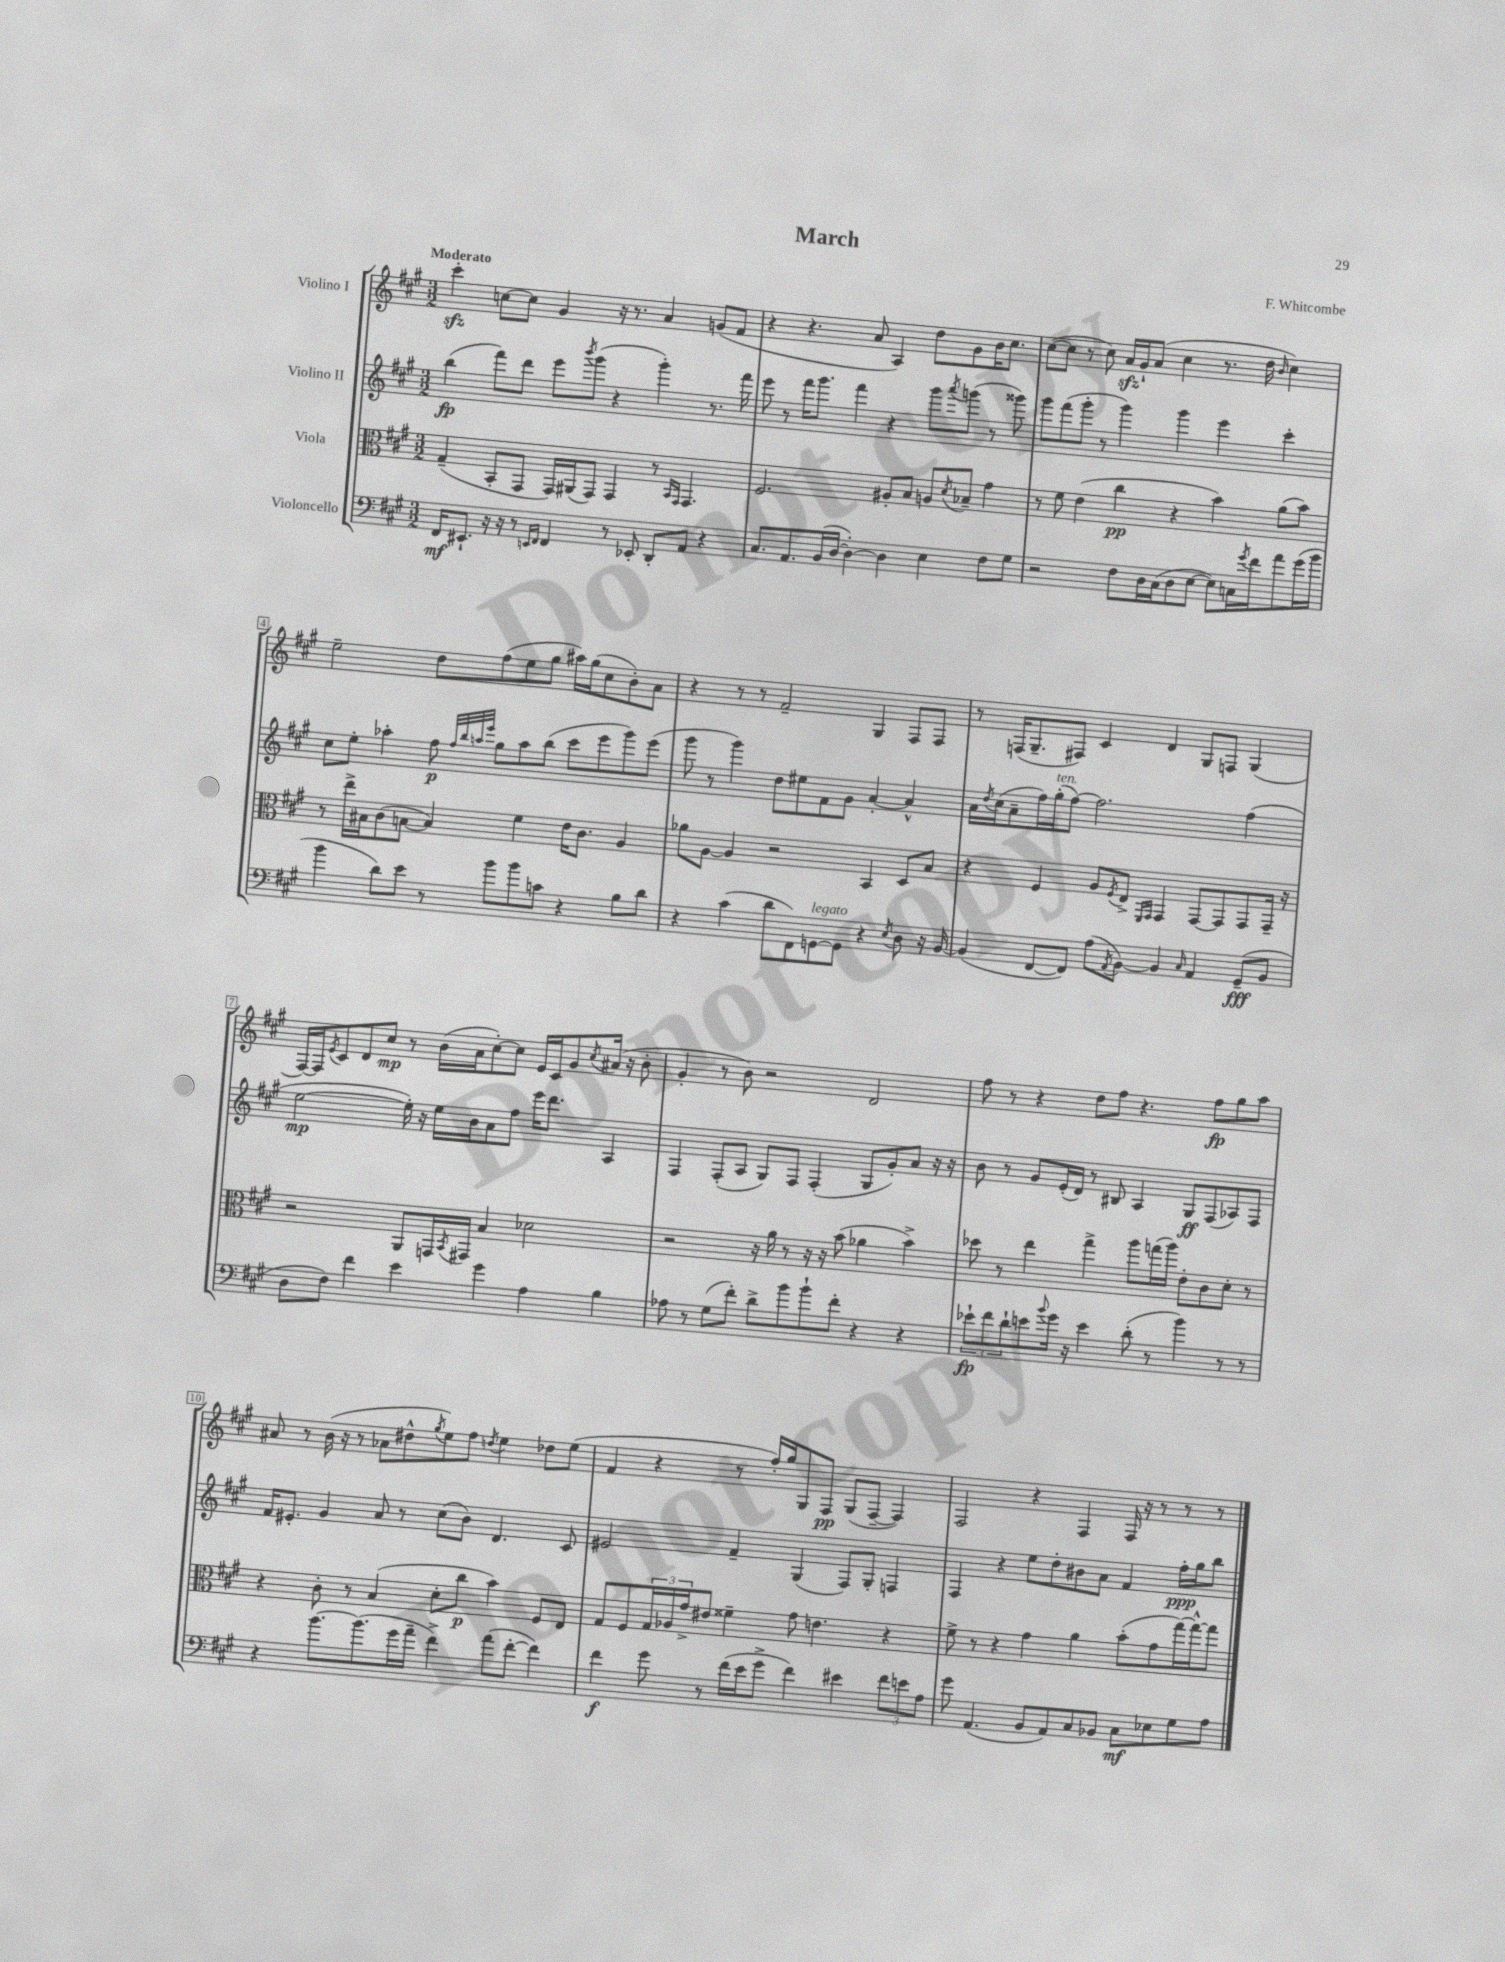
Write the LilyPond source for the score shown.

\header { title = "March" composer = "F. Whitcombe" }
<<
\new StaffGroup <<
\new Staff = "s0" \with { instrumentName = "Violino I" } {
    \clef treble \key a \major \numericTimeSignature \time 3/2 \tempo "Moderato"
    cis'''4-.\sfz c''8~ c''8 gis'4 r16 r8. a'4 g'8( fis'8 |
    r4 r4. a'8 a4) d''8 gis'8 b'16 cis''8. |
    cis''8~( cis''8 r8 cis''8) a'16\sfz gis'16-! a'8( cis''4 r8. d''16 \grace { b'16 } cis''4) |
    e''2-- d''8 fis''8( e''8 gis''8 ais''16) gis''16( cis''8 b'8-.) a'8 |
    r4 r8 r8 fis'2-- gis4 fis8 fis8 |
    r8 f16( gis8.-- fis8) cis'4 d'4 gis8 f8 gis4( |
    fis16~) fis16 \acciaccatura { e'8 } cis'8 d'8 cis''8\mp r8 b'16( a'16 cis''8~-.) cis''8 e'16 cis'16 gis'8 \acciaccatura { cis''8 } ais'16( r16 b'8-. |
    gis'4-. r8 b'8) r2 d'2 |
    fis''8 r8 r4 d''8 fis''8 r4. fis''8\fp gis''8 a''8 |
    ais'8 r8 b'16( r16 r8 aes'8 dis''8-^ \acciaccatura { gis''8 } e''8) fis''8 \acciaccatura { d''8 } e''4 des''8 e''8( |
    fis'4 r4 r8 fis''16-.) gis''16 gis8 fis8\pp gis8( fis8~-- fis4) |
    fis2 r4 fis4 fis16 r16 r8 r8 r8 \bar "|." |
}
\new Staff = "s1" \with { instrumentName = "Violino II" } {
    \clef treble \key a \major \numericTimeSignature \time 3/2
    b''4\fp( fis'''8) d'''8 e'''8 \acciaccatura { b'''8 } gis'''8( r4 gis'''4-.) r8. fis'''16 |
    e'''8 r8 fis'''16 gis'''8. fis'''4 r4 gis'''8 \acciaccatura { a'''8 } g'''8( r8 gisis'''8) |
    gis'''8 fis'''8( gis'''8-. r8 gis'''4) gis'''4 e'''4 cis'''4-. |
    cis''8 e''8-. aes''4-. fis''8\p \grace { fis''32 b''32 a''32 e'''32 } gis''8 a''8 b''8( cis'''8 e'''8 gis'''8) e'''8( |
    gis'''8 r8 gis'''4) d''8 eis''8 fis'8 gis'8 a'4~-. a'4-^ |
    a'16 \acciaccatura { d''8 } cis''16( a'8-- fis''16) gis''16-.^\markup { \italic "ten." }( fis''8~) fis''2. fis''4( |
    e''2~\mp e''16-.) r16 e''16 b'16 a'8 fis''8 e'''16 d'''8. a4 |
    fis4 fis8-.( a8 gis8) fis8 fis4-.( gis8 gis'8-.) a'8 r16 r16 |
    b'8 r8 gis'8 e'16-.( d'16) r8 bis8 a4 gis8\ff fis8( aes8) fis8 |
    fis'16 eis'8.-. gis'4 a'8 r8 cis''8( b'8) d'4. cis'8 |
    eis'2 fis'4-- gis4( fis8) gis8-. f4 |
    fis4 r4 e''8 d''8-. bis'8 a'8 fis'4 fis''16-.\ppp gis''16 b''8 \bar "|." |
}
\new Staff = "s2" \with { instrumentName = "Viola" } {
    \clef alto \key a \major \numericTimeSignature \time 3/2
    gis4--( b,8-. gis,8 gis,16) ais,16( gis,8) gis,4 r8 \grace { b,16 gis,16 } gis,4. |
    fis2. ais8-. b8 a8 \acciaccatura { d'8 } bes8-- gis'4 |
    r8 fis'8 e'4( cis''4\pp r4 b'4) a'8( b'8) |
    r8 e''16-> bis16 cis'8( b8~ b4) fis'4 e'16 cis'8. a4 |
    aes'8 a8~ a4 r2 b,4 d8 b8 |
    r4 fis4 a8 \acciaccatura { fis8 } e8-> \grace { fis,16 gis,16 } gis,4 gis,8~ gis,8 gis,8 gis,16-- r16 |
    r2 a,8 g,16 \acciaccatura { b,8 } gis,16 b4 des'2 |
    r2 r16 a'16 r8 r16 r16 b'8( aes'4 b'4->) |
    des''8 r8 e''4 gis''4-> a''8 g''16( a''16) e'8-. cis'8 d'8-. r8 |
    r4 cis'8-. r8 b4( d'8-. cis''8\p b'4) fis8 e8 |
    gis8 fis8 \tuplet 3/2 { gis16 aes16 gis'16-> } eis'8 fisis'4-- gis'8 e'4. r4 |
    fis'8-> r8 r4 gis'4 a'4 b'8-.( gis'8 gis''16~) gis''16~-^ gis''8 \bar "|." |
}
\new Staff = "s3" \with { instrumentName = "Violoncello" } {
    \clef bass \key a \major \numericTimeSignature \time 3/2
    fis,16\mf eis,8.-! r16 r16 r8 \grace { e,16 fis,16 } fis,4 r8 ees,8-. d,8-. a,8 r4 |
    cis8. a,8. b,16( d16~ d4~-.) d4 e4 fis8 gis8 |
    r2 fis8 d16 cis16( d8 e8~ e8) c16 \acciaccatura { gis'8 } fis'16 a'8 gis'16( b'16 |
    b'4 d'8) e'8 r8 b'8 b'8 c'8 r4 b8 d'8 |
    r4 cis'4( d'8 fis,8) g,8~^\markup { \italic "legato" } g,8 r4 \acciaccatura { e8 } d8 r16 b,16~ |
    b,4( fis,8~ fis,8) a8( \acciaccatura { a,8 } b,8~) b,4 \grace { cis16 } a,4 gis,8--\fff( b,8 |
    d8 fis8) fis'4 e'4 gis'4 a4 b4 |
    aes8 r8 gis8( fis'8-.) d'8-> b'8 b'8-! fis'8-. r4 r4 |
    \tuplet 3/2 { ees'8-!\fp fis'8 d'8-! } e'8 \appoggiatura { b'8 } gis'16 r16 e'4 d'8-.( r8 b'4) r8 r8 |
    r4 b'8.~ b'8.( gis'16 a'16-- fis'4->) a'8( fis'8~-. fis'4) |
    fis'4\f gis'8 r8 fis'16( e'16 gis'8-> fis'4) eis'4 \tuplet 3/2 { fis'8 e'8 a8 } |
    gis'8 a,4.( b,8 a,8) cis8 bes,8 cis8\mf ees8 gis8 a8 \bar "|." |
}
>>
>>
\layout { \context { \Score \override BarNumber.stencil = #(make-stencil-boxer 0.1 0.3 ly:text-interface::print) } }
